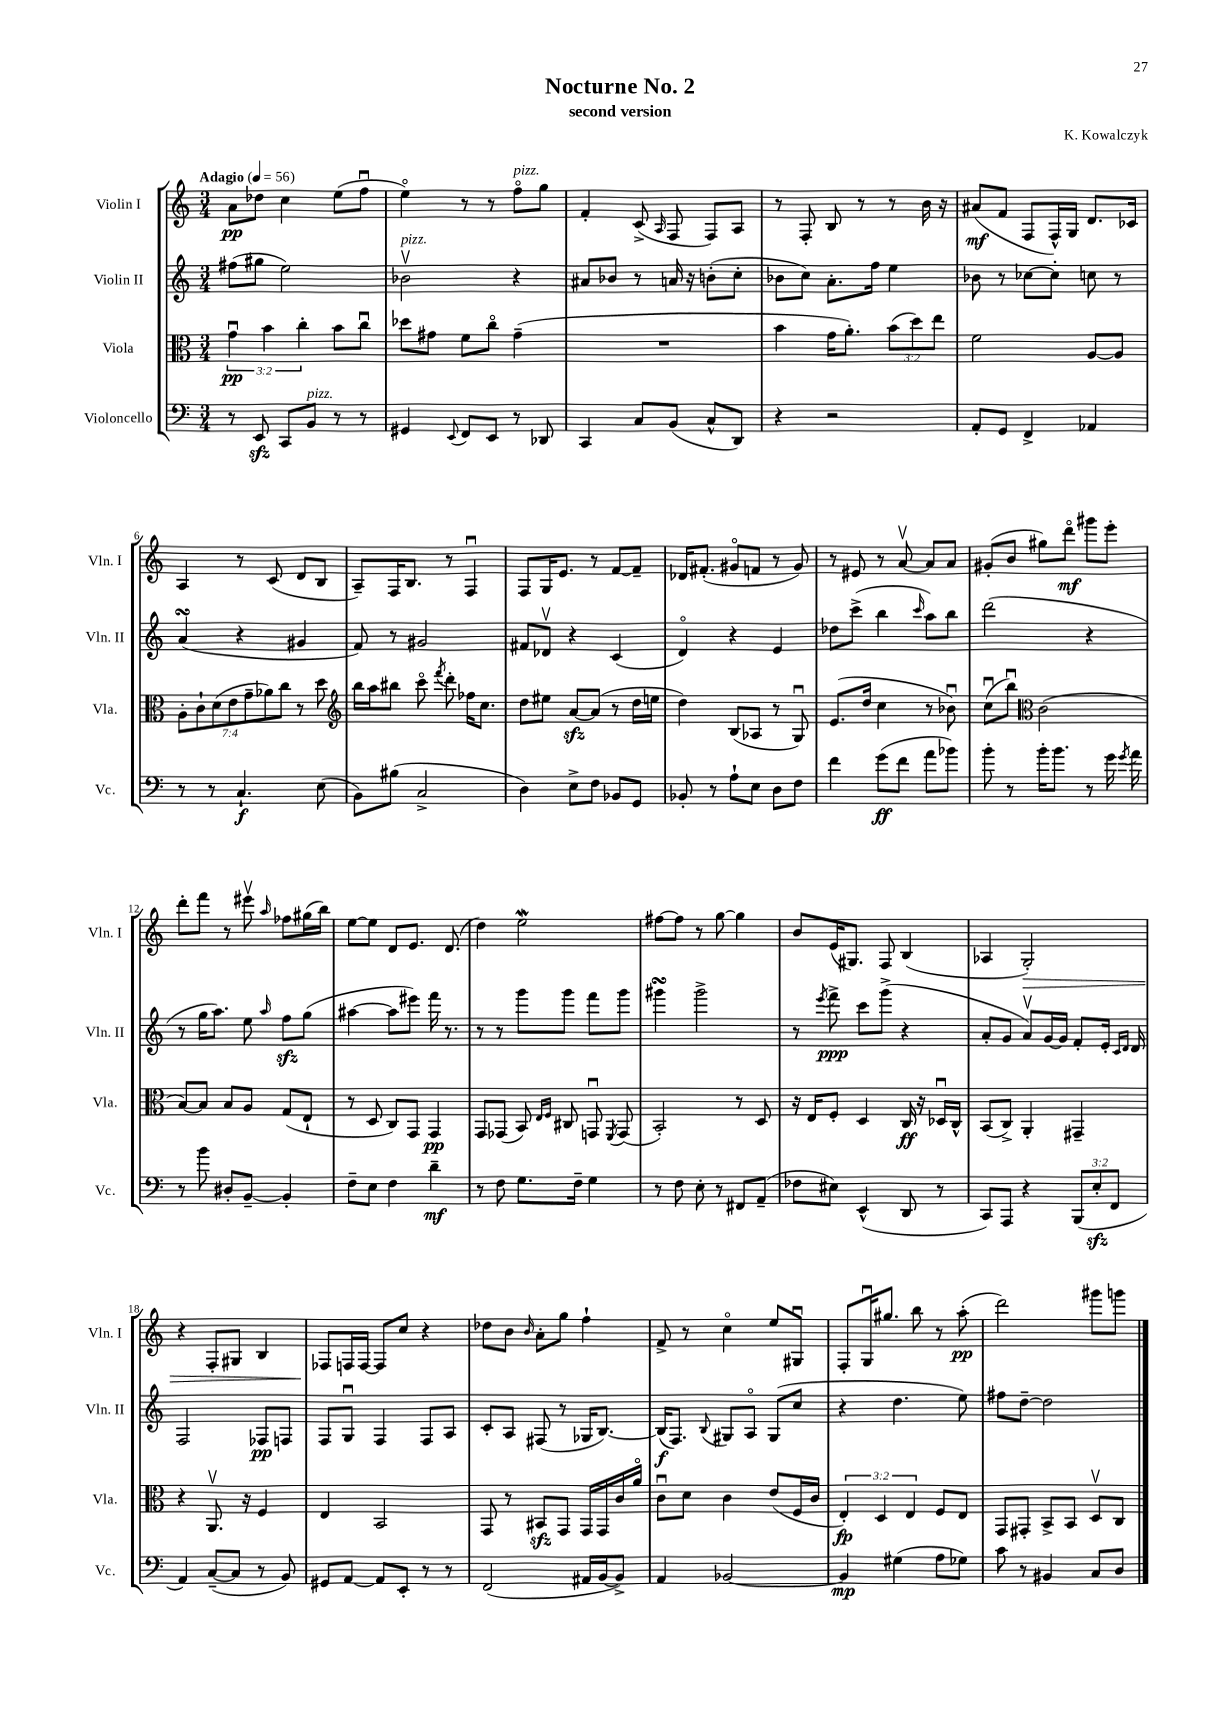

**kern	**dynam	**kern	**dynam	**kern	**dynam	**kern	**dynam
*part4	*part4	*part3	*part3	*part2	*part2	*part1	*part1
*staff4	*staff4	*staff3	*staff3	*staff2	*staff2	*staff1	*staff1
*I"Violoncello	*	*I"Viola	*	*I"Violin II	*	*I"Violin I	*
*I'Vc.	*	*I'Vla.	*	*I'Vln. II	*	*I'Vln. I	*
*clefF4	*	*clefC3	*	*clefG2	*	*clefG2	*
*k[]	*	*k[]	*	*k[]	*	*k[]	*
*M3/4	*	*M3/4	*	*M3/4	*	*M3/4	*
*MM56	*	*MM56	*	*MM56	*	*MM56	*
=1	=1	=1	=1	=1	=1	=1	=1
!	!	!	!	!	!	!LO:TX:a:B:t=Adagio	!
8r	.	6gu\	pp	(8ff#X\L	.	8a\L	pp
8EEzz/	.	.	.	8gg#X\J	.	8dd-X\J	.
.	.	6b\	.	.	.	.	.
8CC/L	.	.	.	2ee\)	.	4cc\	.
.	.	6cc'\	.	.	.	.	.
!LO:TX:a:i:t=pizz.	!	!	!	!	!	!	!
8BB/J	.	.	.	.	.	.	.
8r	.	8b\L	.	.	.	(8ee\L	.
8r	.	8ccu\J	.	.	.	8ffu\J	.
=2	=2	=2	=2	=2	=2	=2	=2
!	!	!	!	!LO:TX:a:i:t=pizz.	!	!	!
4GG#X/	.	8dd-X\L	.	2b-Xv\	.	4ee\)	.
.	.	8g#X\J	.	.	.	.	.
8qqEE/	.	.	.	.	.	.	.
8FF/L	.	8f\L	.	.	.	8r	.
8EE/J	.	8cc\J	.	.	.	8r	.
!	!	!	!	!	!	!LO:TX:a:i:t=pizz.	!
8r	.	(4g#~\	.	4r	.	8ff\L	.
8DD-X/	.	.	.	.	.	8gg\J	.
=3	=3	=3	=3	=3	=3	=3	=3
4CC/	.	2.r	.	8a#X/L	.	4f'/	.
.	.	.	.	8b-X/J	.	.	.
8C/L	.	.	.	8r	.	(8c^/	.
.	.	.	.	.	.	16qqA/	.
(8BB/J	.	.	.	16an/	.	8F/	.
.	.	.	.	16r	.	.	.
8C^^/L	.	.	.	(8bn'\L	.	8F/L)	.
8DD/J)	.	.	.	8cc'\J	.	8A/J	.
=4	=4	=4	=4	=4	=4	=4	=4
4r	.	4b\	.	8b-X\L	.	8r	.
.	.	.	.	8cc\J)	.	8F'/	.
2r	.	16g\KL	.	8.a'\L	.	8B/	.
.	.	8.a'\J)	.	.	.	.	.
.	.	.	.	.	.	8r	.
.	.	.	.	16ff\Jk	.	.	.
.	.	(12b\L	.	4ee\	.	8r	.
.	.	12dd\)	.	.	.	.	.
.	.	.	.	.	.	16b\	.
.	.	12ee\J	.	.	.	.	.
.	.	.	.	.	.	16r	.
=5	=5	=5	=5	=5	=5	=5	=5
8AA'/L	.	2f\	.	8b-X\	.	(8a#X/L	mf
8GG/J	.	.	.	8r	.	8f/J	.
4FF^/	.	.	.	[8cc-X\L	.	8F/L	.
.	.	.	.	8cc-'\J]	.	16F^^/L)	.
.	.	.	.	.	.	16G/JJ	.
4AA-X/	.	[8A/L	.	8ccn\	.	8.d/L	.
.	.	8A/J]	.	8r	.	.	.
.	.	.	.	.	.	16c-X/Jk	.
!!LO:LB:g=z
=6	=6	=6	=6	=6	=6	=6	=6
8r	.	14A'\L	.	(4asSSS/	.	4A/	.
.	.	14c`\	.	.	.	.	.
8r	.	.	.	.	.	.	.
.	.	(14d\	.	.	.	.	.
.	.	14e\	.	.	.	.	.
4.C`/	f	.	.	4r	.	8r	.
.	.	14g~\	.	.	.	.	.
.	.	14a-X\)	.	.	.	.	.
.	.	.	.	.	.	(8c/	.
.	.	14cc\J	.	.	.	.	.
.	.	8r	.	4g#X/	.	8d/L	.
(8E\	.	8dd\	.	.	.	8B/J	.
=7	=7	=7	=7	=7	=7	=7	=7
*	*	*clefG2	*	*	*	*	*
8BB\L)	.	16bb\LL	.	8f/)	.	8A~/L)	.
.	.	16aa\J	.	.	.	.	.
(8B#X\J	.	8bb#X\J	.	8r	.	16F/K	.
.	.	.	.	.	.	8.B/J	.
2C^/	.	8ccc\	.	2g#X/	.	.	.
.	.	8qfff/	.	.	.	.	.
.	.	8ddd'\	.	.	.	8r	.
.	.	16ff-X\KL	.	.	.	4Fu/	.
.	.	8.cc\J	.	.	.	.	.
=8	=8	=8	=8	=8	=8	=8	=8
4D\)	.	8dd\L	.	8f#X/L	.	8F/L	.
.	.	8ee#X\J	.	8d-Xv/J	.	16G/K	.
.	.	.	.	.	.	8.e/J	.
8E^\L	.	[8azz/L	.	4r	.	.	.
8F\J	.	(8a/J]	.	.	.	8r	.
8BB-X/L	.	8r	.	(4c/	.	[8f/L	.
8GG/J	.	16dd\LL	.	.	.	8f~/J]	.
.	.	16een\JJ	.	.	.	.	.
=9	=9	=9	=9	=9	=9	=9	=9
8BB-X'/	.	4dd\)	.	4d/)	.	16d-X/KL	.
.	.	.	.	.	.	(8.f#X'/J	.
8r	.	.	.	.	.	.	.
8A`\L	.	(8B/L	.	4r	.	8g#X/L	.
8E\J	.	8A-X/J	.	.	.	8fn/J	.
8D\L	.	8r	.	4e/	.	8r	.
8F\J	.	8Gu/)	.	.	.	8g#/)	.
=10	=10	=10	=10	=10	=10	=10	=10
4f\	.	(8.e/L	.	8dd-X\L	.	8r	.
.	.	.	.	(8ccc^\J	.	8e#X/	.
.	.	16dd/Jk	.	.	.	.	.
(8g\L	ff	4cc\	.	4bb\	.	8r	.
8f\J	.	.	.	.	.	[8av/	.
.	.	.	.	16qqccc/	.	.	.
8a\L	.	8r	.	8aa\L)	.	8a/L]	.
8b-X\J)	.	8b-Xu\)	.	8bb\J	.	8a/J	.
=11	=11	=11	=11	=11	=11	=11	=11
8b'\	.	(8ccu\L	.	(2ddd\	.	(8g#X'/L	.
8r	.	8bbu\J)	.	.	.	8b/J	.
*	*	*clefC3	*	*	*	*	*
16b'\KL	.	(2c\	.	.	.	8gg#X\L)	.
8.b\J	.	.	.	.	.	.	.
.	.	.	.	.	.	8ddd\J	mf
8r	.	.	.	4r	.	8ggg#X\L	.
16g\	.	.	.	.	.	8eee'\J	.
8qg/	.	.	.	.	.	.	.
16a\	.	.	.	.	.	.	.
!!LO:LB:g=z
=12	=12	=12	=12	=12	=12	=12	=12
8r	.	[8B/L)	.	8r	.	8ddd'\L	.
8b\	.	8B/J]	.	16gg\KL	.	8fff\J	.
.	.	.	.	8.aa\J)	.	.	.
8D#X'/L	.	8B/L	.	.	.	8r	.
[8BB~/J	.	8A/J	.	8ee\	.	8eee#Xv\	.
.	.	.	.	16qqaa/	.	16qqaa/	.
4BB'/]	.	(8G/L	.	8ffzz\L	.	8ff-X\L	.
.	.	8E`/J	.	(8gg\J	.	(16gg#X\L	.
.	.	.	.	.	.	16bb\JJ)	.
=13	=13	=13	=13	=13	=13	=13	=13
8F~\L	.	8r	.	[4aa#X\	.	[8ee\L	.
8E\J	.	8D/	.	.	.	8ee\J]	.
4F\	.	8C/L)	.	8aa#\L]	.	8d/L	.
.	.	8GG/J	.	8eee#X\J)	.	8.e/J	.
4d~\	mf	4GG/	pp	16fff\	.	.	.
.	.	.	.	8.r	.	(8.d/	.
=14	=14	=14	=14	=14	=14	=14	=14
8r	.	8GG/L	.	8r	.	4dd\)	.
8F\	.	(8GG-X/J	.	8r	.	.	.
8.G\L	.	8BB/)	.	8ggg\L	.	2eeW\	.
.	.	16qqE/LL	.	.	.	.	.
.	.	16qqF/JJ	.	.	.	.	.
.	.	8C#X/	.	8ggg\J	.	.	.
16F~\Jk	.	.	.	.	.	.	.
4G\	.	8GGnu/	.	8fff\L	.	.	.
.	.	8qFF/	.	.	.	.	.
.	.	(8GG/	.	8ggg\J	.	.	.
=15	=15	=15	=15	=15	=15	=15	=15
8r	.	2BB'/)	.	4ggg#XsSsS\	.	[8ff#X\L	.
8F\	.	.	.	.	.	8ff#\J]	.
8E'\	.	.	.	2ggg#^\	.	8r	.
8r	.	.	.	.	.	[8gg\	.
8FF#X/L	.	8r	.	.	.	4gg\]	.
(8AA~/J	.	8D/	.	.	.	.	.
=16	=16	=16	=16	=16	=16	=16	=16
8F-X\L	.	16r	.	8r	.	8b/L	.
.	.	16E/KL	.	.	.	.	.
.	.	.	.	8qeee/	.	.	.
8E#X\J)	.	8F'/J	.	8fff^\	ppp	(16e/K	.
.	.	.	.	.	.	8.G#X/J)	.
(4EE^^/	.	4D/	.	8ccc\L	.	.	.
.	.	.	.	(8ggg^\J	.	8F/	.
8DD/	.	16C/	ff	4r	.	(4B/	.
.	.	16r	.	.	.	.	.
8r	.	16D-Xu/LL	.	.	.	.	.
.	.	16C^^/JJ	.	.	.	.	.
=17	=17	=17	=17	=17	=17	=17	=17
8CC/L)	.	(8BB/L	.	8a'/L	.	4A-X/	.
8AAA/J	.	8C^/J)	.	8g/J	.	.	.
!	!	!	!	!	!	!	!LO:HP:b
4r	.	4AA'/	.	8av/L)	.	2G'/)	>
.	.	.	.	[16g/L	.	.	.
.	.	.	.	16g/JJ]	.	.	.
(12BBB/L	.	4GG#X~/	.	8f'/L	.	.	.
12Ezz'/	.	.	.	.	.	.	.
.	.	.	.	16e'/Jk	.	.	.
12FF/J	.	.	.	.	.	.	.
.	.	.	.	16qqc/LL	.	.	.
.	.	.	.	16qqd/JJ	.	.	.
.	.	.	.	16d/	.	.	.
!!LO:LB:g=z
=18	=18	=18	=18	=18	=18	=18	=18
4AA/)	.	4r	.	2F/	.	4r	.
([8C~/L	.	8.AAv/	.	.	.	8F'/L	.
8C/J]	.	.	.	.	.	8G#X/J	.
.	.	16r	.	.	.	.	.
8r	.	4F/	.	8F-X/L	pp	4B/	.
8BB/)	.	.	.	8Fn/J	.	.	.
=19	=19	=19	=19	=19	=19	=19	=19
8GG#X/L	.	4E/	.	8F/L	.	8F-X/L	.
[8AA/J	.	.	.	8Gu/J	.	16Fn/L	]
.	.	.	.	.	.	[16F/JJ	.
8AA/L]	.	2BB/	.	4F/	.	8F/L]	.
8EE'/J	.	.	.	.	.	8cc/J	.
8r	.	.	.	8F/L	.	4r	.
8r	.	.	.	8A/J	.	.	.
=20	=20	=20	=20	=20	=20	=20	=20
(2FF/	.	8GG/	.	8c'/L	.	8dd-X\L	.
.	.	8r	.	8A/J	.	8b\J	.
.	.	.	.	.	.	16qqb/	.
.	.	8BB#Xzz/L	.	(8F#X/	.	8a'\L	.
.	.	8GG/J	.	8r	.	8gg\J	.
16AA#X/LL	.	16GG/LL	.	16G-X/KL	.	4ff`\	.
[16BB/J	.	16GG/	.	[8.B/J)	.	.	.
8BB^/J])	.	16c/	.	.	.	.	.
.	.	16a/JJ	.	.	.	.	.
=21	=21	=21	=21	=21	=21	=21	=21
4AA/	.	8cu\L	.	(16B/KL]	f	8f^/	.
.	.	.	.	8.F/J)	.	.	.
.	.	8d\J	.	.	.	8r	.
.	.	.	.	8qqB/	.	.	.
[2BB-X/	.	4c\	.	8G#X/L	.	4cc\	.
.	.	.	.	8A/J	.	.	.
.	.	(8e/L	.	(8G#/L	.	8ee/L	.
.	.	16F/L	.	8cc/J	.	8G#Xu/J	.
.	.	16c/JJ	.	.	.	.	.
=22	=22	=22	=22	=22	=22	=22	=22
4BB-/]	mp	6E'/)	fp	4r	.	8F'/L	.
.	.	.	.	.	.	16Gu/K	.
.	.	6D/	.	.	.	.	.
.	.	.	.	.	.	8.gg#X/J	.
(4G#X\	.	.	.	4.dd\	.	.	.
.	.	6E/	.	.	.	.	.
.	.	.	.	.	.	8bb\	.
8A\L	.	8F/L	.	.	.	8r	.
8G-X\J)	.	8E/J	.	8ee\)	.	(8aa'\	pp
=23	=23	=23	=23	=23	=23	=23	=23
8c\	.	8GG/L	.	8ff#X\L	.	2ddd\)	.
8r	.	8GG#X'/J	.	[8dd~\J	.	.	.
4BB#X/	.	8BB^/L	.	2dd\]	.	.	.
.	.	8BB/J	.	.	.	.	.
8C/L	.	8Dv/L	.	.	.	8ggg#X\L	.
8D/J	.	8C/J	.	.	.	8gggn\J	.
==	==	==	==	==	==	==	==
*-	*-	*-	*-	*-	*-	*-	*-
